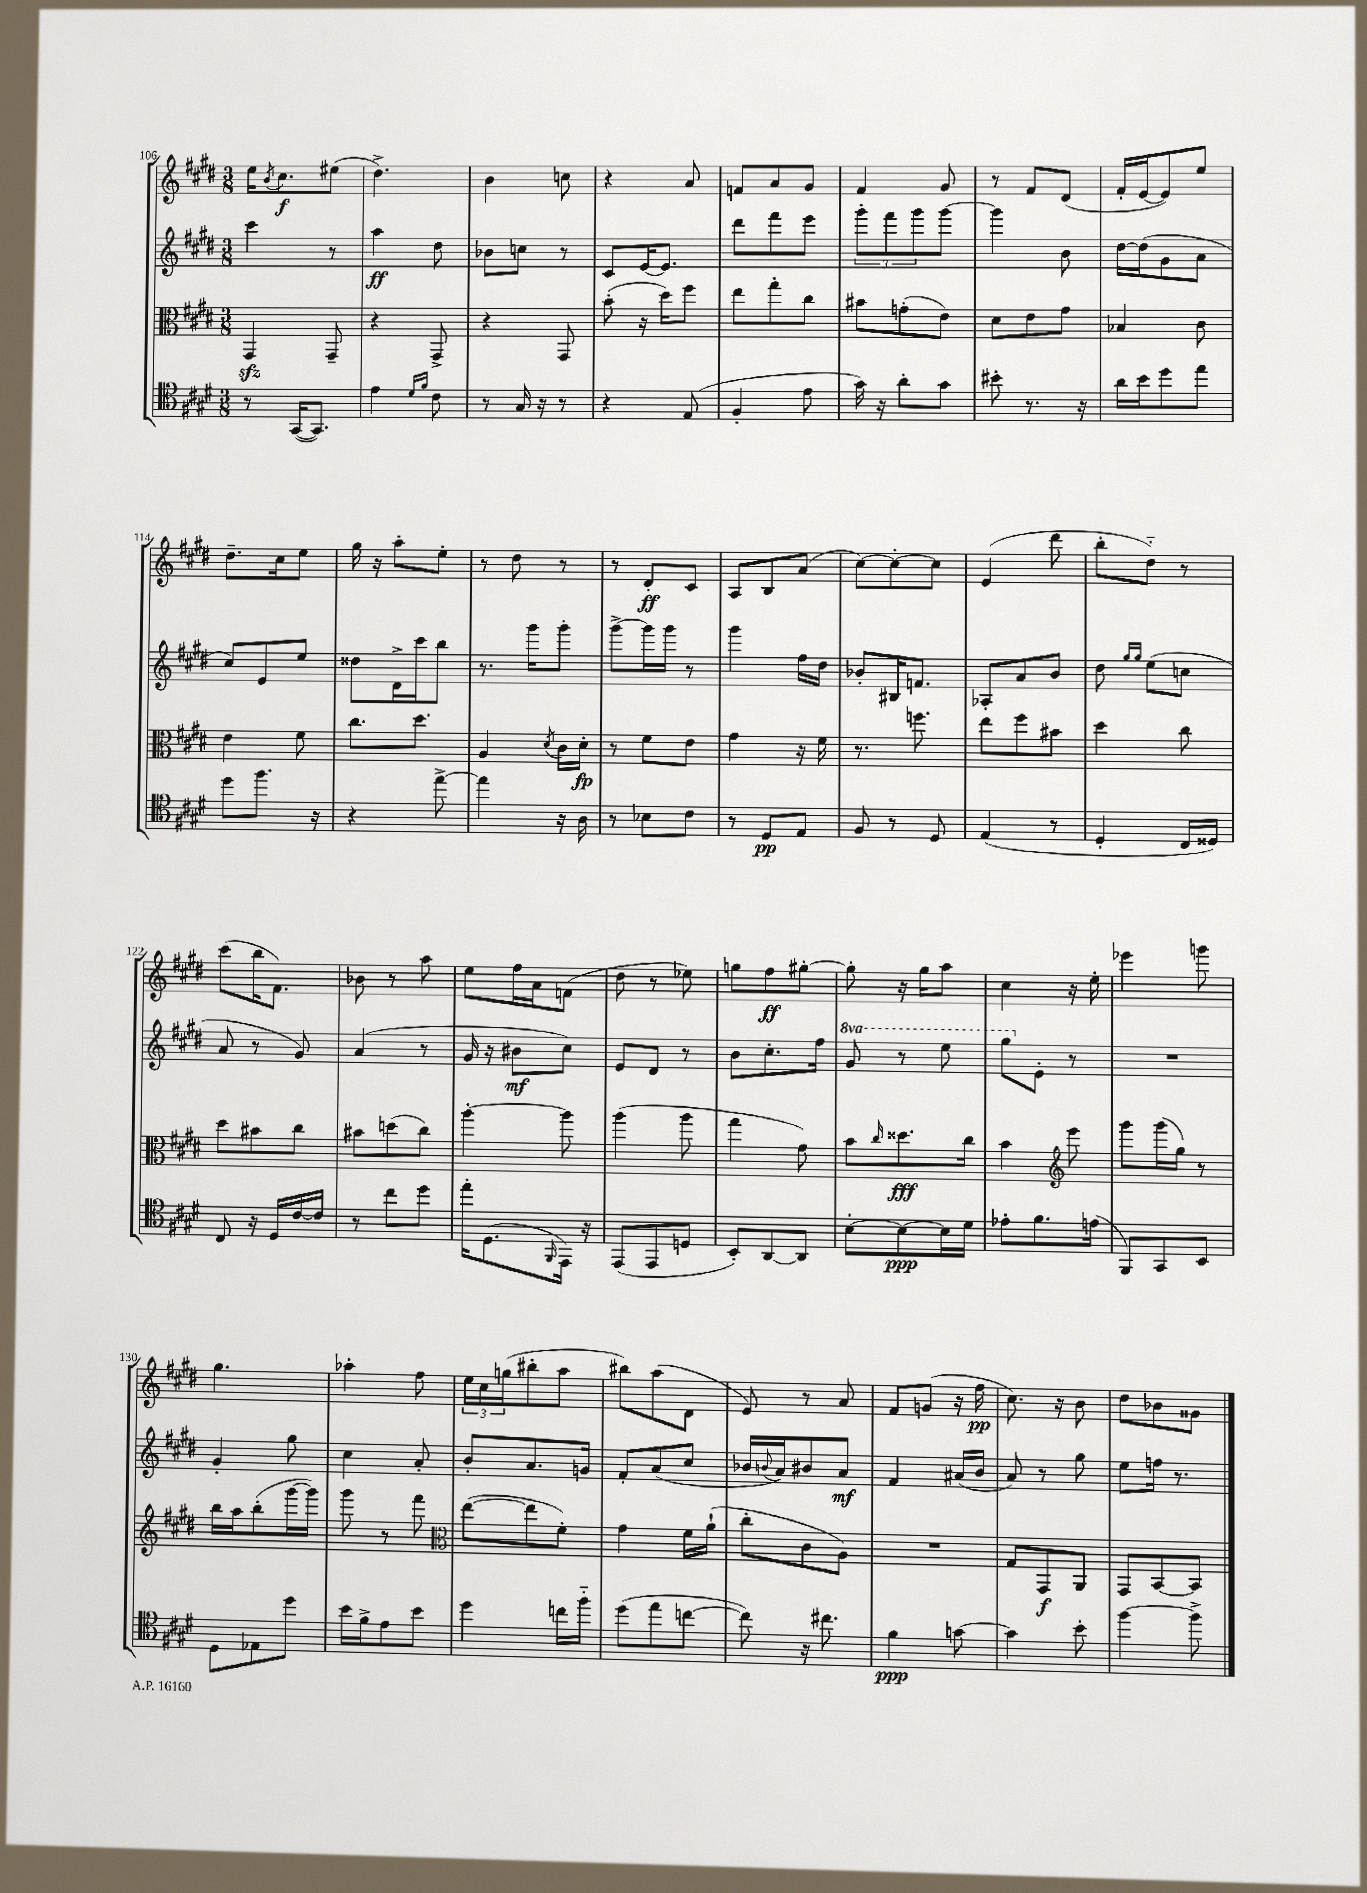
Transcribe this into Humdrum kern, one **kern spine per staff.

**kern	**kern	**kern	**kern
*staff4	*staff3	*staff2	*staff1
*clefC4	*clefC3	*clefG2	*clefG2
*k[f#c#g#d#]	*k[f#c#g#d#]	*k[f#c#g#d#]	*k[f#c#g#d#]
*M3/8	*M3/8	*M3/8	*M3/8
8r	4GG#	4ccc#	16ee
.	.	.	8qb
.	.	.	8.cc#
([16GG#	.	.	.
8.GG#])	.	.	.
.	8GG#~	8r	(8ee#
=	=	=	=
4e	4r	4aa	4.dd#^)
16qqd#	.	.	.
16qqf#	.	.	.
8c#	8GG#^	8dd#	.
=	=	=	=
8r	4r	8b-	4b
16G#	.	8cc	.
16r	.	.	.
8r	8GG#	8r	8cc
=	=	=	=
4r	(8b'	8c#	4r
.	16r	[16e	.
.	16dd#)	8.e]	.
(8E	8ff#	.	8a
=	=	=	=
4F#'	8ee	8ddd#	8f
.	8gg#'	8fff#	8a
8e	8cc#	8eee	8g#
=	=	=	=
16g#)	8b#	12ggg#'	4f#
16r	.	.	.
.	.	12fff#	.
8a'	(8g'	.	.
.	.	12ggg#	.
8g#	8e)	[8ggg#	8g#
=	=	=	=
8b#'	8d#	4ggg#]	8r
8.r	8e	.	8f#
.	8g#	8b	(8d#
16r	.	.	.
=	=	=	=
16a	4B-	[16dd#	16f#'
16b	.	(16dd#]	[16e
8dd#	.	8g#	8e])
8ee	8c#	8a	8ee
=	=	=	=
8dd#	4e	8cc#)	8.dd#~
8.ff#	.	8e	.
.	.	.	16cc#
.	8f#	8ee	8ee
16r	.	.	.
=	=	=	=
4r	8.cc#	8dd##	16gg#
.	.	.	16r
.	.	16d#^	8aa'
.	8.dd#	16ccc#	.
[8ee^	.	8bb	8ee'
=	=	=	=
4ee]	4A	8.r	8r
.	.	.	8dd#
.	.	16ggg#	.
.	8qd#	.	.
16r	16c#	8ggg#'	8r
16A	16d#'	.	.
=	=	=	=
8r	8r	[8ggg#^	8r
8B-	8f#	16ggg#]	8d#'
.	.	16ggg#	.
8c#	8e	8r	8c#
=	=	=	=
8r	4g#	4ggg#	8A
8D#	.	.	8B
8E	16r	16ff#	(8a
.	16f#	16dd#	.
=	=	=	=
8F#	8.r	8b-'	[8cc#)
8r	.	16B#	8cc#'_
.	8.ff	8.f	.
8D#	.	.	8cc#]
=	=	=	=
(4E	8ee	8A-'	(4e
.	8ff#	8a	.
8r	8b#	8b	8ddd#
=	=	=	=
4D#'	4dd#	8dd#	8bb'
.	.	16qqgg#	.
.	.	16qqgg#	.
.	.	(8ee	8dd#'~)
16C#	8cc#	8cc	8r
16D##)	.	.	.
=	=	=	=
8C#	8dd#	8a	(8ccc#
16r	8b#	8r	16bb
16D#	.	.	8.f#)
[16c#	8cc#	8g#)	.
16c#]	.	.	.
=	=	=	=
8r	8b#	(4a	8b-
8cc#	(8dd	.	8r
8dd#	8cc#)	8r	8aa
=	=	=	=
16ee'	[4aa'	16g#	8ee
(8.D#	.	16r	.
.	.	8b#	16ff#
.	.	.	16a
16qqFF#	.	.	.
16EE)	8aa]	8cc#)	(8f
16r	.	.	.
=	=	=	=
(8EE	(4aa	8e	8dd#
8EE	.	8d#	8r
8D	8aa	8r	8ee-)
=	=	=	=
8BB')	4gg#	8b	8gg
[8AA	.	8.cc#'	8ff#
8AA]	8g#)	.	[8gg#'
.	.	16ff#	.
=	=	=	=
[8B'	8b	8gg#	8gg#']
.	16qqcc#	.	.
8B_	8.dd##	8r	16r
.	.	.	16gg#
16B]	.	8eee	8aa
16d#	16cc#	.	.
=	=	=	=
8e-'	4b	8ggg#	4cc#
8.f#	.	8e'	.
*	*clefG2	*	*
.	8eee	8r	16r
(16e	.	.	16ee'
=	=	=	=
8FF#)	8ggg#	4.r	4eee-
8GG#	(16ggg#	.	.
.	16gg#)	.	.
8BB	8r	.	8ggg
=	=	=	=
8D#	16bb	4g#'	4.gg#
.	16aa	.	.
8E-	(8bb'	.	.
8dd#	[16ggg#	8gg#	.
.	16ggg#])	.	.
=	=	=	=
16b	8ggg#	4cc#	4aa-'
16f#^	.	.	.
8e	8r	.	.
8b	8fff#	8a'	8ff#
=	=	=	=
*	*clefC3	*	*
4dd#	([8ee	8b'	24ee
.	.	.	24cc#
.	.	.	(24gg
.	8ee]	8.a	8bb#'
16cc	8f#')	.	8aa
16ff#'~	.	16g	.
=	=	=	=
(8dd#	4g#	8f#'	8bb#)
8ee	.	(8a	(8aa
[8cc	16f#	8cc#	8d#
.	(16a`	.	.
=	=	=	=
8cc])	8cc#'	16b-	8e)
.	.	8qqb	.
.	.	16a)	.
16r	8c#	8b#	8r
8.cc#	.	.	.
.	8A)	8a	8a
=	=	=	=
4f#	4.r	4f#	8f#
.	.	.	(8g
[8g	.	(16a#	16r
.	.	16b	16ff#
=	=	=	=
4g]	8G#	8a)	8.cc#)
.	8GG#	8r	.
.	.	.	16r
8b'	8AA	8gg#	8b
=	=	=	=
[4ff#	8GG#	8ee	8dd#
.	[8BB	16ff	8b-
.	.	8.r	.
8ff#^]	8BB]	.	8g##
==	==	==	==
*-	*-	*-	*-
